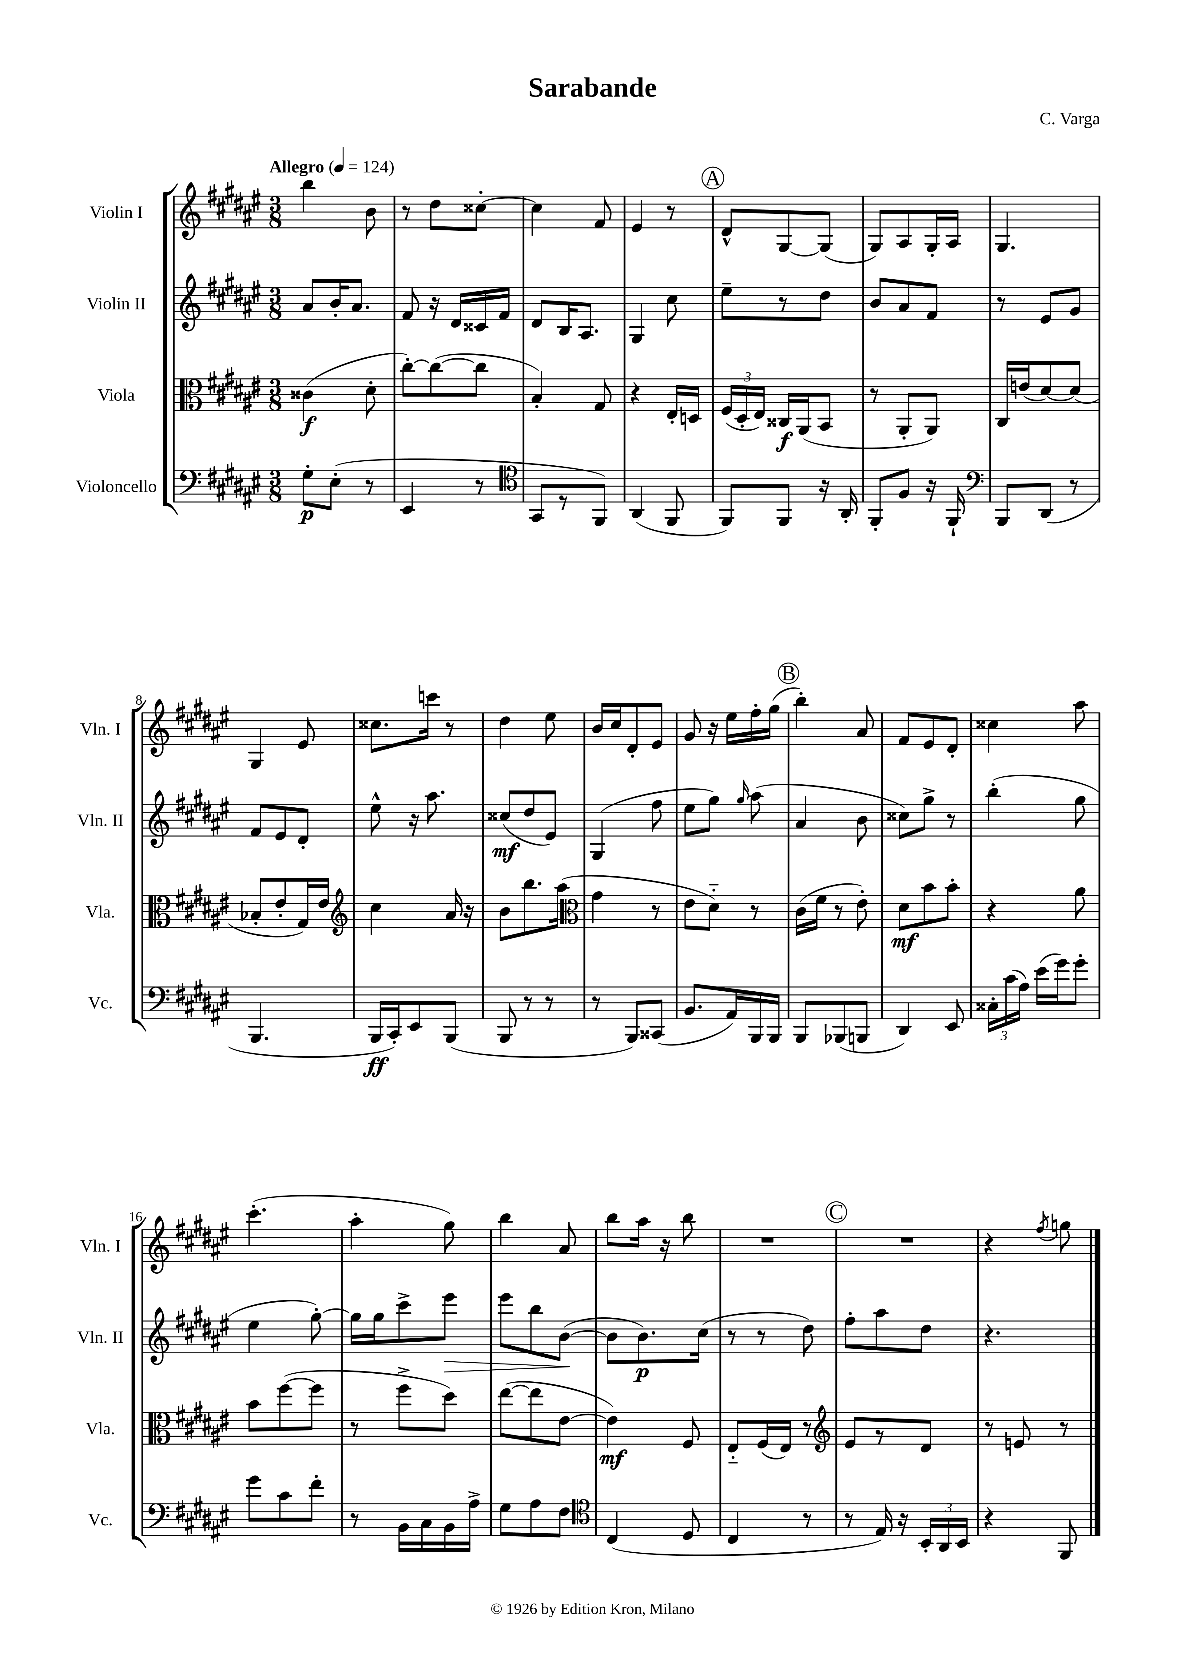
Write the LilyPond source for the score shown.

\header { title = "Sarabande" composer = "C. Varga" }
<<
\new StaffGroup <<
\new Staff = "s0" \with { instrumentName = "Violin I" shortInstrumentName = "Vln. I" } {
    \clef treble \key fis \major \numericTimeSignature \time 3/8 \tempo "Allegro" 4 = 124
    \autoBeamOff b''4 b'8 |
    r8 dis''8[ cisis''8]~-. |
    cisis''4 fis'8 |
    eis'4 r8 |
    \mark \markup { \circle "A" } dis'8[-^ gis8~ gis8]( |
    gis8[) ais8 gis16-. ais16] |
    gis4. |
    gis4 eis'8 |
    cisis''8.[ c'''16] r8 |
    dis''4 eis''8 |
    b'16[ cis''16 dis'8-. eis'8] |
    gis'8 r16 eis''16[ fis''16-. gis''16]( |
    \mark \markup { \circle "B" } b''4-.) ais'8 |
    fis'8[ eis'8 dis'8]-. |
    cisis''4 ais''8 |
    cis'''4.-.( |
    ais''4-. gis''8) |
    b''4 ais'8 |
    b''8[ ais''16] r16 b''8 |
    R4. |
    \mark \markup { \circle "C" } R4. |
    r4 \acciaccatura { fis''8 } g''8 \bar "|." |
}
\new Staff = "s1" \with { instrumentName = "Violin II" shortInstrumentName = "Vln. II" } {
    \clef treble \key fis \major \numericTimeSignature \time 3/8
    \autoBeamOff ais'8[ b'16-. ais'8.] |
    fis'8 r16 dis'16[ cisis'16 fis'16] |
    dis'8[ b16 ais8.] |
    gis4 cis''8 |
    \mark \markup { \circle "A" } eis''8[-- r8 dis''8] |
    b'8[ ais'8 fis'8] |
    r8 eis'8[ gis'8] |
    fis'8[ eis'8 dis'8]-. |
    eis''8-^ r16 ais''8. |
    cisis''8[\mf( dis''8 eis'8]) |
    gis4( fis''8 |
    eis''8[ gis''8]) \grace { gis''16 } ais''8( |
    \mark \markup { \circle "B" } ais'4 b'8 |
    cisis''8[) gis''8]-> r8 |
    b''4-.( gis''8 |
    eis''4 gis''8~-.) |
    gis''16[ gis''16 cis'''8-> eis'''8]\> |
    eis'''8[ b''8 b'8]~\!( |
    b'8[ b'8.\p) cis''16]( |
    r8 r8 dis''8) |
    \mark \markup { \circle "C" } fis''8[-. ais''8 dis''8] |
    r4. \bar "|." |
}
\new Staff = "s2" \with { instrumentName = "Viola" shortInstrumentName = "Vla." } {
    \clef alto \key fis \major \numericTimeSignature \time 3/8
    \autoBeamOff cisis'4\f( dis'8-. |
    cis''8[~-.) cis''8~( cis''8] |
    b4-.) gis8 |
    r4 eis16[-. d16] |
    \mark \markup { \circle "A" } \tuplet 3/2 { fis16[( dis16-. eis16]) } cisis16[\f ais,16( b,8] |
    r8 ais,8[-. ais,8]) |
    cis16[ e'16( dis'8~) dis'8]( |
    bes8[-. eis'8-. gis16) eis'16] |
    \clef treble cis''4 ais'16 r16 |
    b'8[ b''8. ais''16]( |
    \clef alto gis'4 r8 |
    eis'8[ dis'8]-_) r8 |
    \mark \markup { \circle "B" } cis'16[( fis'16] r8 eis'8-.) |
    dis'8[\mf b'8 b'8]-. |
    r4 ais'8 |
    b'8[ fis''8~( fis''8] |
    r8 fis''8[-> dis''8]) |
    eis''8[~( eis''8 eis'8]~ |
    eis'4\mf) fis8 |
    eis8[-_ fis16( eis16]) r8 |
    \mark \markup { \circle "C" } \clef treble eis'8[ r8 dis'8] |
    r8 e'8 r8 \bar "|." |
}
\new Staff = "s3" \with { instrumentName = "Violoncello" shortInstrumentName = "Vc." } {
    \clef bass \key fis \major \numericTimeSignature \time 3/8
    \autoBeamOff gis8[-.\p eis8]-.( r8 |
    eis,4 r8 |
    \clef tenor gis,8[ r8 fis,8]) |
    ais,4( fis,8 |
    \mark \markup { \circle "A" } fis,8[) fis,8] r16 ais,16-. |
    fis,8[-. fis8] r16 fis,16-! |
    \clef bass b,,8[ dis,8]( r8 |
    b,,4. |
    b,,16[\ff cis,16-.) eis,8 b,,8]( |
    b,,8 r8 r8 |
    r8 b,,8[) cisis,8]( |
    b,8.[ ais,16) b,,16 b,,16] |
    \mark \markup { \circle "B" } b,,8[ bes,,8( b,,8] |
    dis,4) eis,8 |
    \tuplet 3/2 { cisis16[-. cis'16( ais16]) } eis'16[( gis'16) gis'8]-. |
    gis'8[ cis'8 fis'8]-. |
    r8 b,16[ cis16 b,16 ais16]-> |
    gis8[ ais8 fis8] |
    \clef tenor cis4( dis8 |
    cis4 r8 |
    \mark \markup { \circle "C" } r8 eis16) r16 \tuplet 3/2 { b,16[-. ais,16 b,16] } |
    r4 fis,8 \bar "|." |
}
>>
>>
